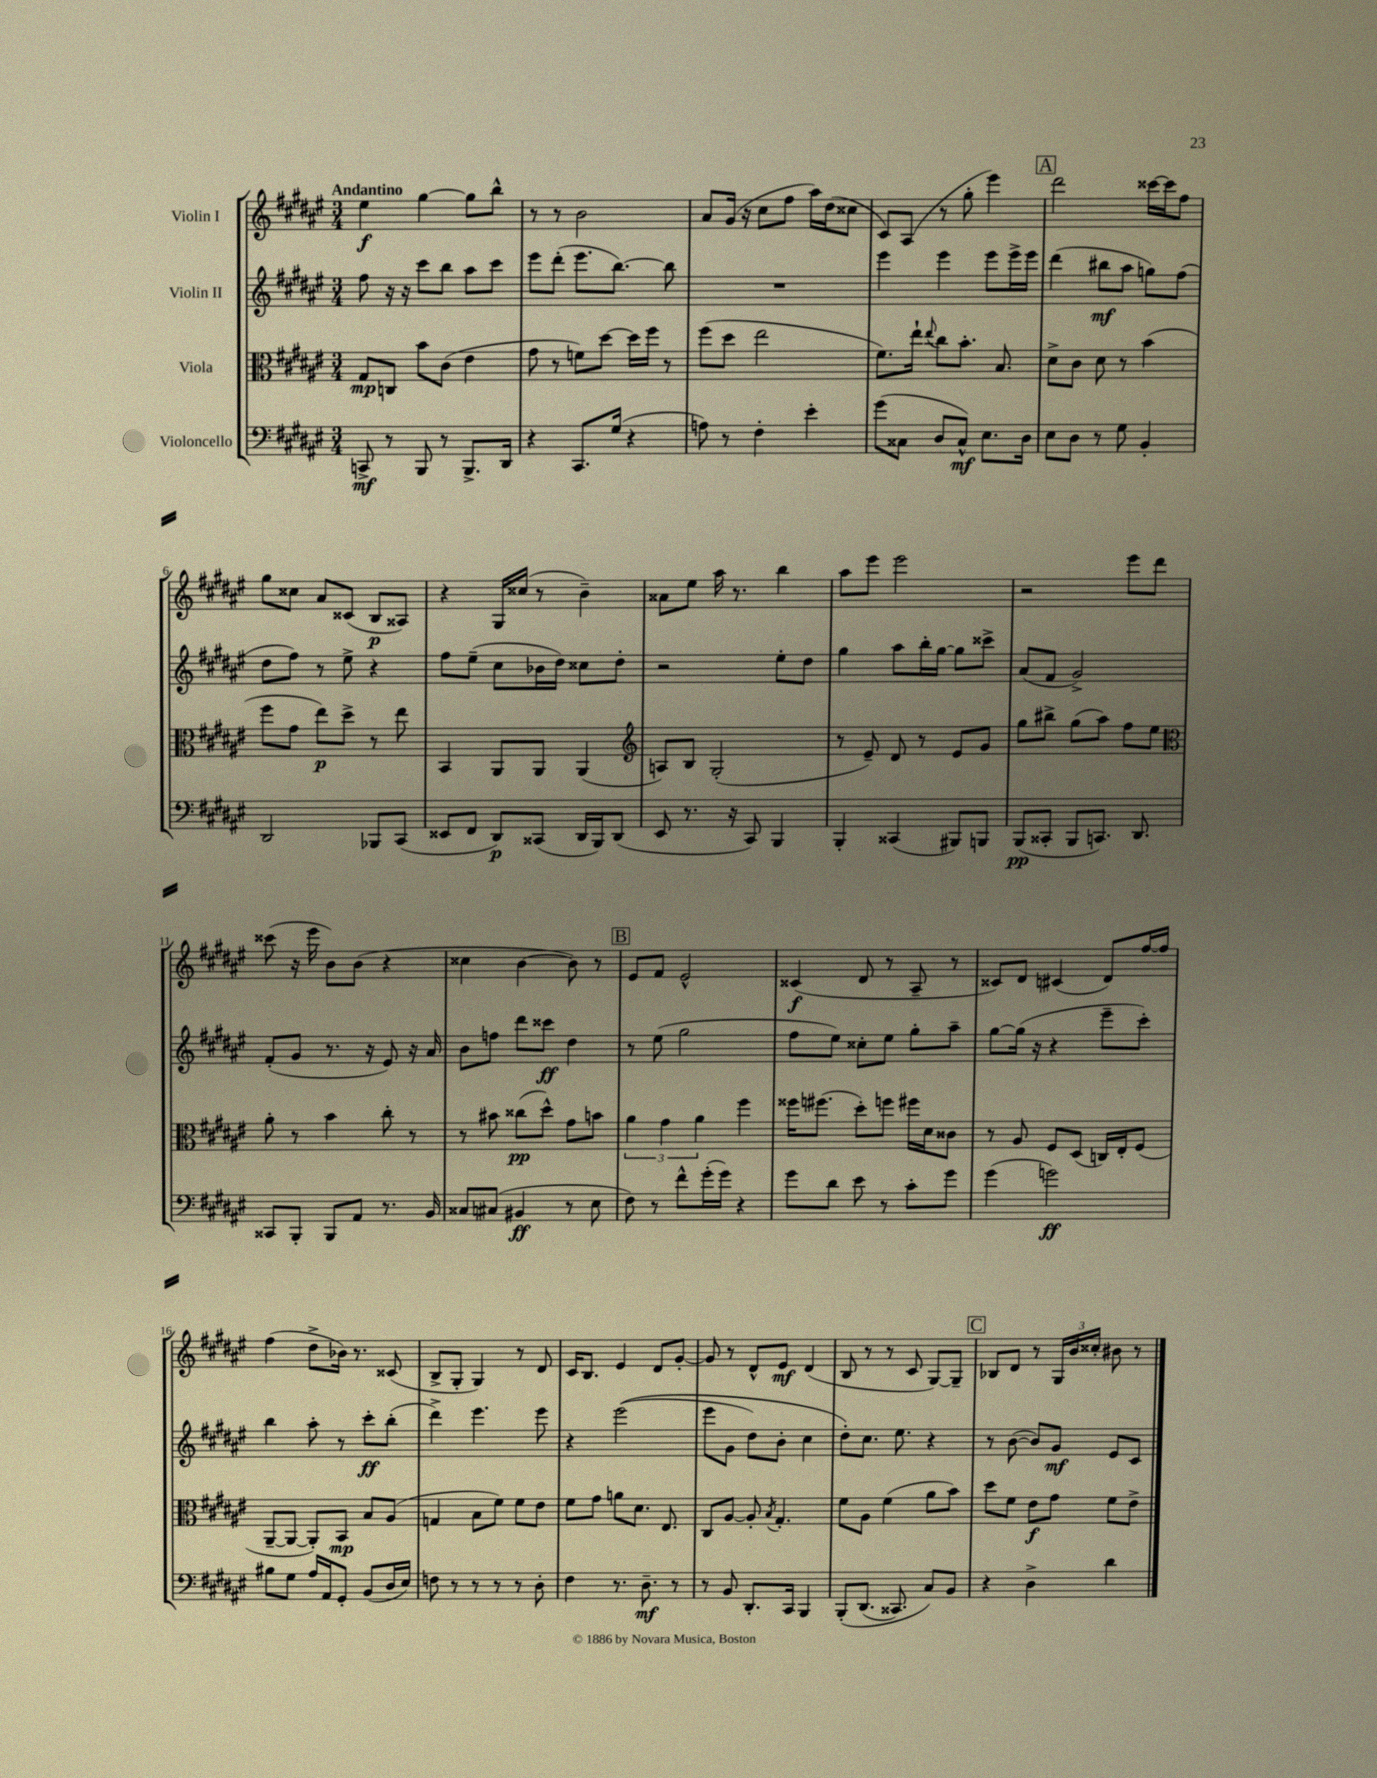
<<
\new StaffGroup <<
\new Staff = "s0" \with { instrumentName = "Violin I" } {
    \clef treble \key fis \major \numericTimeSignature \time 3/4 \tempo "Andantino"
    \autoBeamOff eis''4\f gis''4~ gis''8[ b''8]-^ |
    r8 r8 b'2 |
    ais'8[ gis'16]( r16 cis''8[ fis''8] ais''16[) dis''16( cisis''8] |
    cis'8[) ais8]( r8 gis''8-. eis'''4) |
    \mark \markup { \box "A" } dis'''2 cisis'''16[~ cisis'''16 fis''8] |
    gis''8[ cisis''8] ais'8[ cisis'8]( b8[\p aisis8]) |
    r4 gis16[ cisis''16]( r8 b'4--) |
    aisis'8[ eis''8] ais''16 r8. b''4 |
    ais''8[ eis'''8] eis'''2 |
    r2 eis'''8[ dis'''8] |
    cisis'''8( r16 eis'''16 b'8[) b'8]( r4 |
    cisis''4 b'4~ b'8) r8 |
    \mark \markup { \box "B" } eis'8[ fis'8] eis'2-^ |
    cisis'4\f( dis'8 r8 ais8-- r8 |
    cisis'8[) dis'8] cis'4( dis'8[) fis''16~ fis''16] |
    fis''4( dis''8[-> bes'16]) r8. cisis'8( |
    b8[-> gis8]-. gis4) r8 dis'8 |
    cis'16[ b8.] eis'4 dis'8[ gis'8]~-. |
    gis'8 r8 dis'8[-^ eis'8]\mf dis'4( |
    b8 r8 r8 cis'8 gis8[~) gis8]-- |
    \mark \markup { \box "C" } bes8[ dis'8] r8 \tuplet 3/2 { gis16[ b'16 cisis''16]-. } bis'8 r8 \bar "|." |
}
\new Staff = "s1" \with { instrumentName = "Violin II" } {
    \clef treble \key fis \major \numericTimeSignature \time 3/4
    \autoBeamOff fis''8 r16 r16 cis'''8[ b''8] ais''8[ cis'''8] |
    eis'''8[ dis'''8]-.( eis'''8.[ b''8.]~) b''8 |
    R2. |
    eis'''4 eis'''4 eis'''8[ eis'''16-> eis'''16] |
    \mark \markup { \box "A" } dis'''4( bis''8[\mf ais''8] g''8[) fis''8]( |
    dis''8[ fis''8]) r8 eis''8-> r4 |
    fis''8[ eis''8]--( cis''8[ bes'16 dis''16]) cisis''8[ dis''8]-. |
    r2 eis''8[-. dis''8] |
    gis''4 ais''8[ b''16-. gis''16]~ gis''8[ cisis'''8]-> |
    ais'8[( fis'8] gis'2->) |
    fis'8[-.( gis'8] r8. r16 eis'8) r16 ais'16 |
    b'8[ f''8] dis'''8[ cisis'''8]\ff dis''4 |
    \mark \markup { \box "B" } r8 eis''8( gis''2 |
    fis''8[ eis''8]) cisis''8[-. eis''8] gis''8[-. ais''8]-- |
    gis''8[~ gis''16]( r16 r4 eis'''8[-- cis'''8]-.) |
    b''4 ais''8-. r8 cis'''8[-.\ff b''8]-.( |
    dis'''4->) eis'''4. eis'''8 |
    r4 eis'''2(\( |
    eis'''8[ gis'8] dis''8[) b'8]-. cis''4 |
    dis''8[-.\) cis''8.] eis''8. r4 |
    \mark \markup { \box "C" } r8 b'8~( b'8[) gis'8]\mf eis'8[ cis'8] \bar "|." |
}
\new Staff = "s2" \with { instrumentName = "Viola" } {
    \clef alto \key fis \major \numericTimeSignature \time 3/4
    \autoBeamOff gis8[\mp c8] b'8[ cis'8]( eis'4 |
    gis'8 r8 f'8[) dis''8]~ dis''16[ fis''16] r8 |
    fis''8[( dis''8] eis''2 |
    fis'8.[) eis''16]-! \appoggiatura { eis''8 } cis''8[ b'8.]-. b8. |
    \mark \markup { \box "A" } dis'8[-> cis'8] dis'8 r8 b'4( |
    fis''8[ gis'8] eis''8[\p) dis''8]-> r8 eis''8 |
    b,4 ais,8[ ais,8] ais,4( |
    \clef treble a8[) b8] gis2-.( |
    r8 eis'8--) dis'8 r8 eis'8[ gis'8] |
    gis''8[ bis''8]-> gis''8[( ais''8]) fis''8[ eis''8] |
    \clef alto ais'8-. r8 b'4 cis''8-. r8 |
    r8 bis'8 cisis''8[\pp( dis''8]-^) gis'8[ b'8] |
    \mark \markup { \box "B" } \tuplet 3/2 { ais'4 gis'4 ais'4 } fis''4 |
    fisis''16[ fis''8.]( dis''8[-.) f''8] fis''16[ dis'16 cisis'8] |
    r8 ais8 fis8[ dis8]( c16[) eis16-. fis8]( |
    ais,8[~-- ais,8]~ ais,8[-.) b,8]\mp b8[ ais8]( |
    g4 b8[ fis'8]) fis'8[ eis'8] |
    fis'8[ gis'8] a'8[ dis'8.] eis8. |
    cis8[ ais8]~ ais8-. \acciaccatura { b8 } gis4.-. |
    fis'8[ ais8] fis'4( ais'8[ b'8]) |
    \mark \markup { \box "C" } dis''8[ fis'8] eis'8[\f gis'8] fis'8[ eis'8]-> \bar "|." |
}
\new Staff = "s3" \with { instrumentName = "Violoncello" } {
    \clef bass \key fis \major \numericTimeSignature \time 3/4
    \autoBeamOff c,8->\mf r8 b,,8 r8 b,,8.[-> dis,16] |
    r4 cis,8.[ gis16]( r4 |
    a8) r8 fis4-. eis'4-. |
    gis'8[( cisis8] dis8[ cisis8]-^\mf) eis8.[ dis16] |
    \mark \markup { \box "A" } eis8[ dis8] r8 gis8 b,4-. |
    dis,2 bes,,8[ cis,8]( |
    eisis,8[ fis,8] dis,8[\p) cisis,8]( dis,16[ b,,16) dis,8]( |
    eis,8 r8. r16 cis,8) b,,4 |
    b,,4-. cisis,4( bis,,8[) b,,8] |
    b,,8[\pp( cisis,8]-. b,,8[ c,8.]) dis,8. |
    cisis,8[ b,,8]-. b,,8[ ais,8] r8. b,16 |
    cisis8[ cis8]( bis,4\ff r8 eis8 |
    \mark \markup { \box "B" } fis8) r8 fis'8[-^ gis'16-.( gis'16]) r4 |
    gis'8[ dis'8] eis'8 r8 cis'8[-. gis'8] |
    gis'4( g'2\ff) |
    bis8[ gis8] ais16[ ais,16 gis,8]-. b,8[( dis16 eis16]) |
    f8 r8 r8 r8 r8 dis8-. |
    fis4 r8. dis8.--\mf r8 |
    r8 b,8 dis,8.[-. cis,16] b,,4 |
    b,,8[-.\( dis,8.]( cisis,8.) cis8[\) b,8] |
    \mark \markup { \box "C" } r4 dis4-> dis'4 \bar "|." |
}
>>
>>
